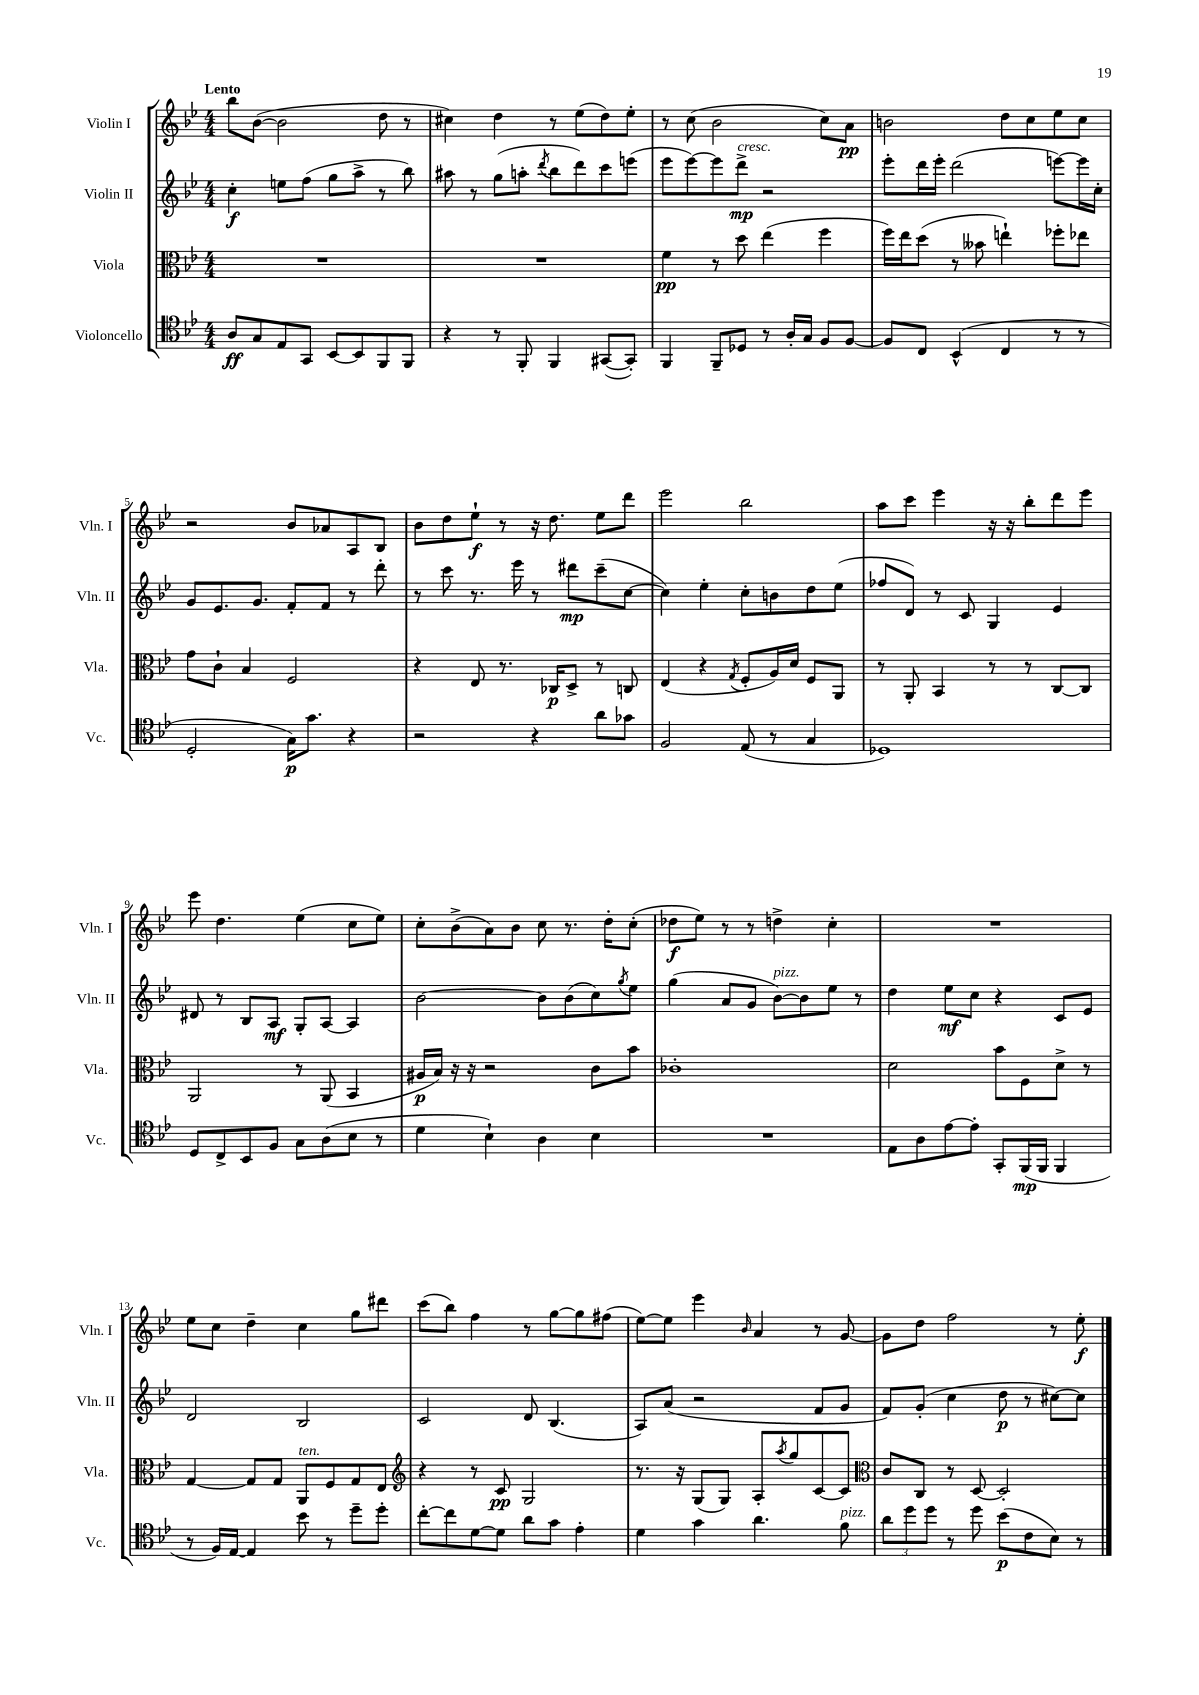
<<
\new StaffGroup <<
\new Staff = "s0" \with { instrumentName = "Violin I" shortInstrumentName = "Vln. I" } {
    \clef treble \key bes \major \numericTimeSignature \time 4/4 \tempo "Lento"
    bes''8 bes'8~( bes'2 d''8 r8 |
    cis''4) d''4 r8 ees''8( d''8) ees''8-. |
    r8 c''8( bes'2 c''8) a'8\pp |
    b'2 d''8 c''8 ees''8 c''8 |
    r2 bes'8 aes'8 a8 bes8 |
    bes'8 d''8 ees''8-!\f r8 r16 d''8. ees''8 d'''8 |
    ees'''2 bes''2 |
    a''8 c'''8 ees'''4 r16 r16 bes''8-. d'''8 ees'''8 |
    ees'''8 d''4. ees''4( c''8 ees''8) |
    c''8-. bes'8->( a'8) bes'8 c''8 r8. d''16-. c''8-.( |
    des''8\f ees''8) r8 r8 d''4-> c''4-. |
    R1 |
    ees''8 c''8 d''4-- c''4 g''8 dis'''8 |
    c'''8( bes''8) f''4 r8 g''8~ g''8 fis''8( |
    ees''8~) ees''8 ees'''4 \grace { bes'16 } a'4 r8 g'8~ |
    g'8 d''8 f''2 r8 ees''8-.\f \bar "|." |
}
\new Staff = "s1" \with { instrumentName = "Violin II" shortInstrumentName = "Vln. II" } {
    \clef treble \key bes \major \numericTimeSignature \time 4/4
    c''4-.\f e''8 f''8( g''8 a''8-> r8 bes''8) |
    ais''8 r8 g''8( a''8-. \acciaccatura { d'''8 } bes''8 d'''8) c'''8 e'''8( |
    ees'''8 ees'''8~) ees'''8 d'''8->\mp^\markup { \italic "cresc." } r2 |
    ees'''8-. d'''16 ees'''16-. d'''2( e'''8~) e'''16 c''16-. |
    g'8 ees'8. g'8. f'8-. f'8 r8 d'''8-. |
    r8 c'''8 r8. ees'''16 r8 dis'''8\mp c'''8--( c''8~ |
    c''4) ees''4-. c''8-. b'8 d''8 ees''8( |
    fes''8 d'8) r8 c'8 g4 ees'4 |
    dis'8 r8 bes8 a8\mf g8-. a8~ a4 |
    bes'2~ bes'8 bes'8( c''8) \acciaccatura { g''8 } ees''8 |
    g''4( a'8 g'8 bes'8~^\markup { \italic "pizz." }) bes'8 ees''8 r8 |
    d''4 ees''8\mf c''8 r4 c'8 ees'8 |
    d'2 bes2 |
    c'2 d'8 bes4.( |
    a8) a'8( r2 f'8 g'8 |
    f'8) g'8-.( c''4 d''8\p r8 cis''8~) cis''8 \bar "|." |
}
\new Staff = "s2" \with { instrumentName = "Viola" shortInstrumentName = "Vla." } {
    \clef alto \key bes \major \numericTimeSignature \time 4/4
    R1 |
    R1 |
    f'4\pp r8 d''8 ees''4( f''4 |
    f''16) ees''16 d''8( r8 beses'8 e''4-!) fes''8-. ees''8 |
    g'8 c'8-! bes4 f2 |
    r4 ees8 r8. ces16\p d8-> r8 c8 |
    ees4( r4 \acciaccatura { g8 } f8-. a16) d'16 f8 a,8 |
    r8 a,8-. bes,4 r8 r8 c8~ c8 |
    a,2 r8 a,8( bes,4 |
    ais16\p bes16) r16 r16 r2 c'8 bes'8 |
    ces'1-. |
    d'2 bes'8 f8 d'8-> r8 |
    g4~ g8 g8 a,8^\markup { \italic "ten." } f8 g8 ees8 |
    \clef treble r4 r8 c'8\pp g2 |
    r8. r16 g8( g8) a8-. \acciaccatura { a''8 } g''8 c'8~ c'8 |
    \clef alto c'8 c8 r8 d8~ d2-. \bar "|." |
}
\new Staff = "s3" \with { instrumentName = "Violoncello" shortInstrumentName = "Vc." } {
    \clef tenor \key bes \major \numericTimeSignature \time 4/4
    a8\ff g8 ees8 g,8 bes,8~ bes,8 f,8 f,8 |
    r4 r8 f,8-. f,4 gis,8~( gis,8-.) |
    f,4 f,8-- des8 r8 a16-. g16 f8 f8~ |
    f8 c8 bes,4-^( c4 r8 r8 |
    d2-. g16\p) g'8. r4 |
    r2 r4 a'8 ges'8 |
    f2 ees8( r8 g4 |
    des1) |
    d8 c8-> bes,8 f8 g8 a8( bes8 r8 |
    d'4 bes4-!) a4 bes4 |
    R1 |
    ees8 a8 ees'8~ ees'8-. g,8-. f,16\mp( f,16 f,4 |
    r8 f16) ees16~ ees4 bes'8 r8 d''8-- d''8-. |
    c''8~-. c''8 d'8~ d'8 a'8 g'8 ees'4-. |
    d'4 g'4 a'4. f'8^\markup { \italic "pizz." } |
    \tuplet 3/2 { a'8 d''8 d''8 } r8 d''8 bes'8\p( c'8 bes8) r8 \bar "|." |
}
>>
>>
